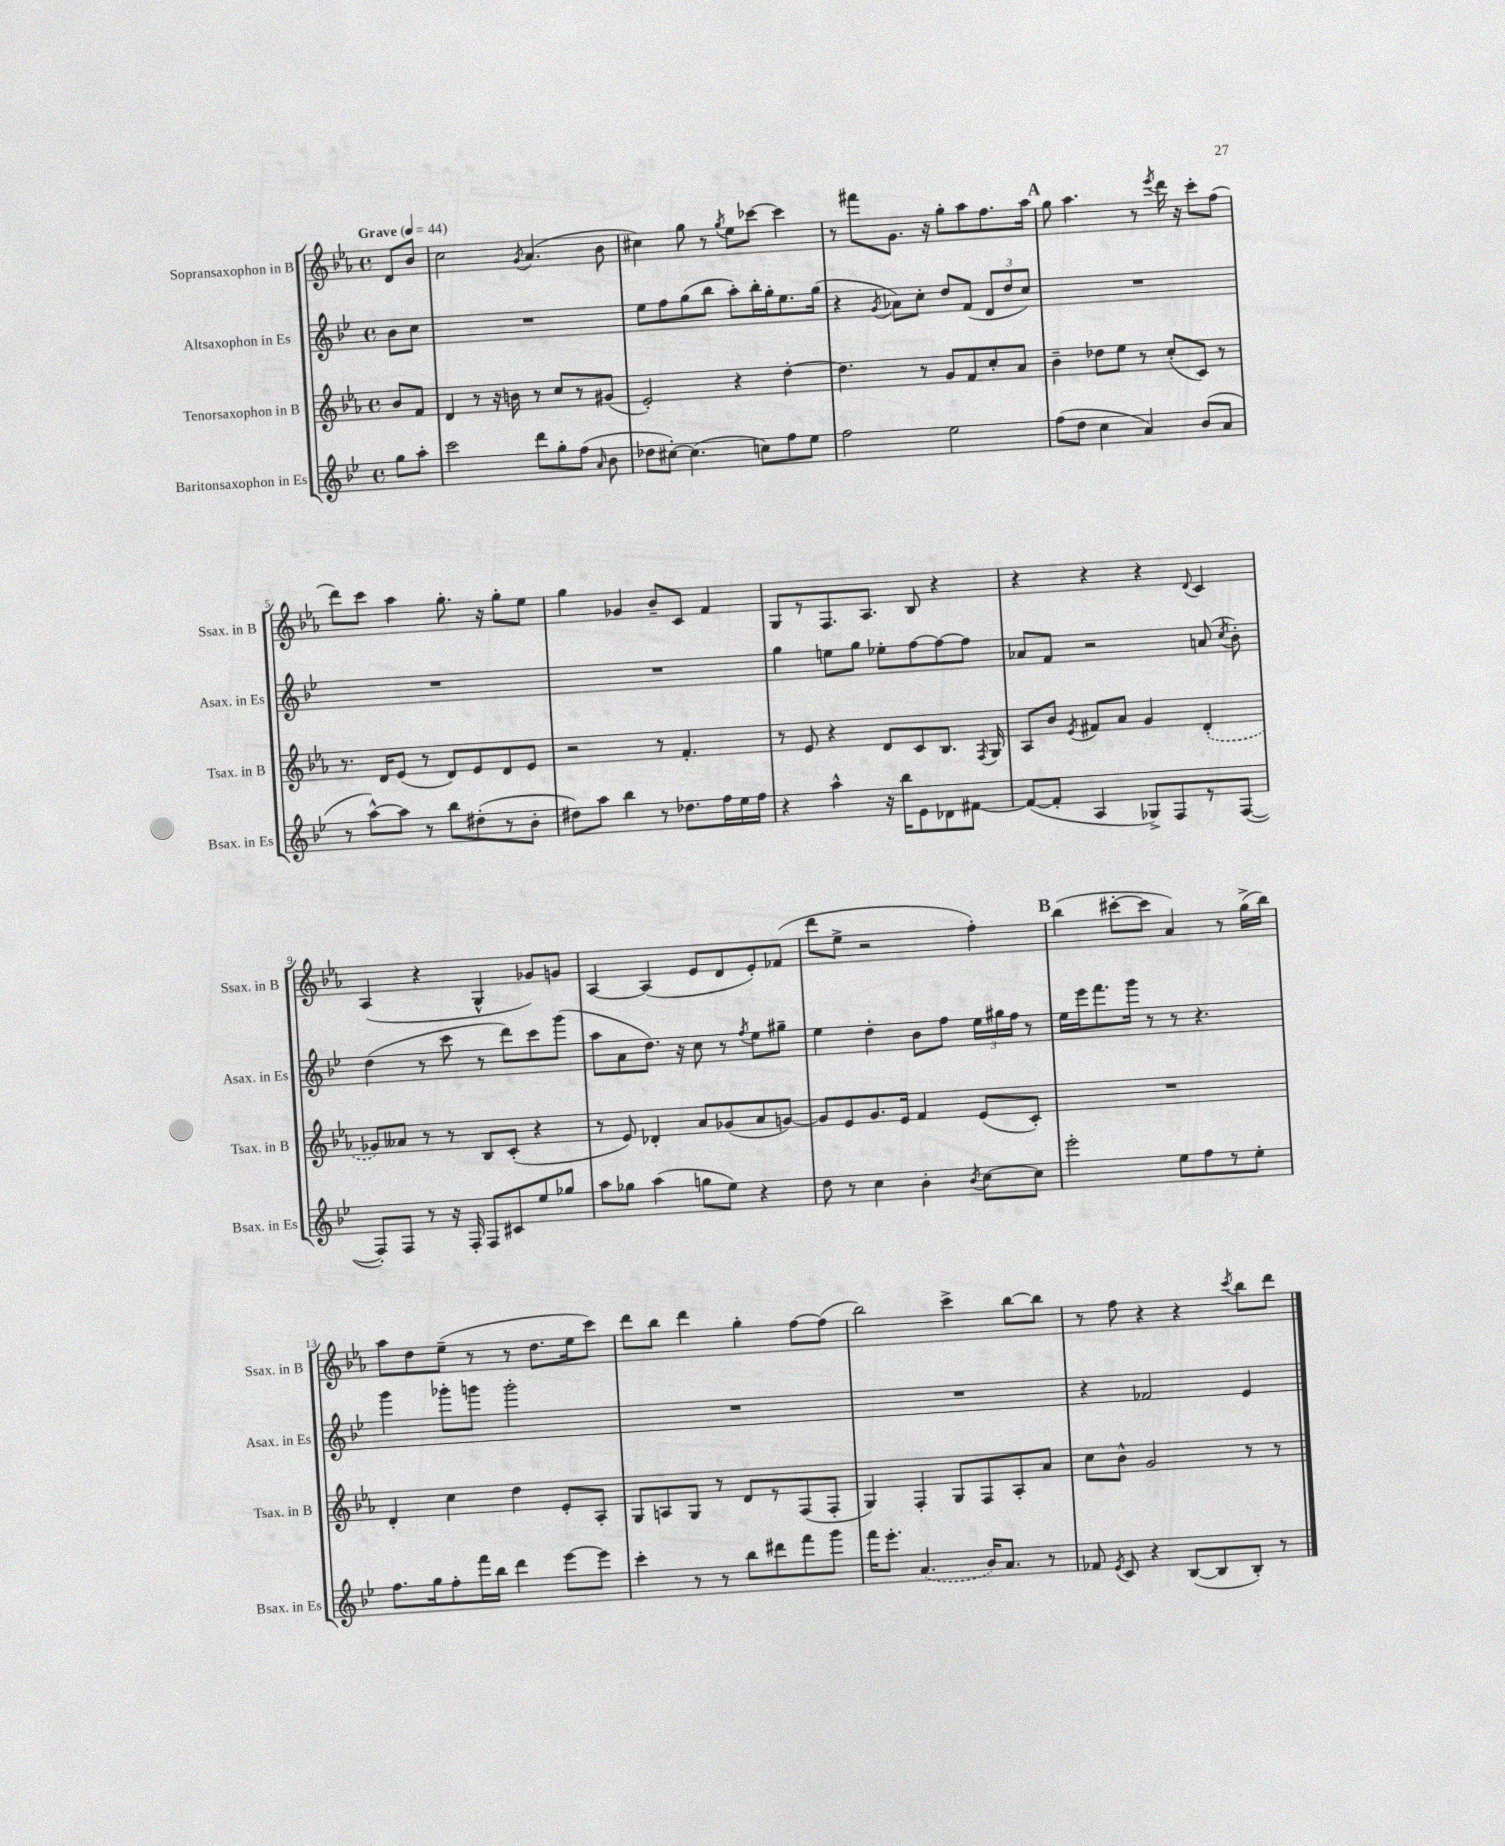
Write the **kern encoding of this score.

**kern	**kern	**kern	**kern
*part4	*part3	*part2	*part1
*staff4	*staff3	*staff2	*staff1
*I"Baritonsaxophon in Es	*I"Tenorsaxophon in B	*I"Altsaxophon in Es	*I"Sopransaxophon in B
*I'Bsax. in Es	*I'Tsax. in B	*I'Asax. in Es	*I'Ssax. in B
*clefG2	*clefG2	*clefG2	*clefG2
*k[b-e-]	*k[b-e-a-]	*k[b-e-]	*k[b-e-a-]
*M4/4	*M4/4	*M4/4	*M4/4
*met(c)	*met(c)	*met(c)	*met(c)
*MM44	*MM44	*MM44	*MM44
=	=	=	=
!	!	!	!LO:TX:a:B:t=Grave
8gg\L	8b-/L	8b-\L	8d/L
8aa'\J	8f/J	8cc\J	8b-/J
=1	=1	=1	=1
2ccc\	4d/	1r	2cc\
.	8r	.	.
.	16r	.	.
.	16bn\	.	.
.	.	.	8qg/
8ddd\L	8r	.	(4.a-/
8gg'\	8cc/L	.	.
(8ff\J	8r	.	.
16qqa/	.	.	.
8b-\	(8g#X/J	.	8b-\
=2	=2	=2	=2
8dd-X\L	2e-'/)	8ee-\L	4cc#X\)
[8cc#X'\J)	.	8ff\	.
(4.cc#\]	.	(8gg\	8gg\
.	.	8bb-\J	8r
.	.	.	8qgg/
.	4r	8aa'\L)	8ee-\L
8ccn\L)	.	16bb-'\L	[8ccc-X\J
.	.	16gg'\J	.
8ff\	[4dd'\	8.ee-\	4ccc-\]
8ee-\J	.	.	.
.	.	(16gg\Jk	.
=3	=3	=3	=3
2ff\	4.dd\]	4r	8r
.	.	.	8fff#X\L
.	.	8qg/	.
.	.	8a-X\L)	8.g\J
.	8r	8cc'\J	.
.	.	.	16r
2ee-\	8g/L	8dd/L	8gg'\L
.	8f/	(8f/J	8aa-\
.	8cc'/	12d/L	8.ff\
.	.	12dd/	.
.	8a-/J	.	.
.	.	12cc/J)	.
.	.	.	16aa-\Jk
!!LO:REH:place=s1:t=A
=4	=4	=4	=4
(8ff\L	4b-~\	1r	8gg\
8dd\J	.	.	4.aa-\
4cc\	8dd-X\L	.	.
.	8ee-\J	.	.
4a/)	8r	.	8r
.	.	.	8qeee-/
.	(8cc'/L	.	16ddd\
.	.	.	16r
(8b-/L	8c/J)	.	8ccc'\L
8a/J	8r	.	(8ff\J
!!LO:LB:g=z
=5	=5	=5	=5
8r	8.r	1r	8ddd\L)
[8aa^^\L)	.	.	8ccc\J
.	16d/KL	.	.
8aa\J]	(8e-/J	.	4aa-\
8r	8r	.	.
8bb-\L	8d/L)	.	8.gg'\
(8dd#X'\	8e-/	.	.
.	.	.	16r
8r	8d/	.	8gg'\L
8b-'\J	8e-/J	.	8ee-\J
=6	=6	=6	=6
8dd#X\L)	2r	1r	4gg\
8aa\J	.	.	.
4bb-\	.	.	4g-X/
8r	8r	.	8b-~/L
8.dd-X\L	4.f'/	.	8c/J
.	.	.	4f/
16ff\L	.	.	.
16ee-\	.	.	.
16ff\JJ	.	.	.
=7	=7	=7	=7
4r	8r	4gg\	8G/L
.	8e-/	.	8r
4aa^^\	4r	8een\L	8.F/
.	.	8gg\J	.
.	.	.	8.A-/J
16r	8d/L	8ee-X'\L	.
16bb-\KL	.	.	.
8e-\	8c/	[8ff\	8B-/
8d-X\	8.B-/J	8ff\_	4r
[8f#X\J	.	8ff\J]	.
.	8qF/	.	.
.	16G/	.	.
=8	=8	=8	=8
(8f#/L_	8A-/L	8a-X/L	4r
8f#'/J]	8b-/J	8f/J	.
.	8qe-/	.	.
4A/	8f#X/L	2r	4r
.	8a-/J	.	.
8G-X^/L)	4g/	.	4r
8F/	.	.	.
.	.	.	8qqd/
8r	(4d'/	(8an/	4c/
.	.	8qcc/	.
([8F/J	.	8b-'\)	.
!!LO:LB:g=z
=9	=9	=9	=9
8F'/L])	8g-X/L)	(4dd\	(4A-/
8F/J	8a--X/J	.	.
8r	8r	8r	4r
16r	8r	8ccc\	.
16F'/	.	.	.
8F/L	8B-/L	8r	4G^^/
8c#X/	(8c'/J	8ddd\L)	.
8ee-/	4r	8ccc\	8g-X/L)
8gg-X/J	.	(8ggg\J	8gn/J
=10	=10	=10	=10
8aa\L	8r	8aa\L	[4A-/
8gg-X\J	8e-/)	8a\	.
(4aa\	4d-X'/	8.dd\J)	(4A-/]
.	.	16r	.
8ggn\L	8a-/L	8cc\	8e-/L
8ee-\J)	(8g-X/	8r	8d/
.	.	8qff/	.
4r	8a-/	8ee-\L	8e-'/)
.	[8gn/J)	8gg#X~\J	(8f-X/J
=11	=11	=11	=11
8dd\	8g/L]	4ee-\	8ddd\L
8r	8e-/	.	8ee-^\J
4cc\	8.g/	4dd'\	2r
.	16e-/Jk	.	.
4b-'\	4f/	8b-\L	.
.	.	8ff\J	.
8qb-/	.	.	.
[8cc\L	(8e-/L	24ee-\LL	4ff'\)
.	.	24gg#X\	.
.	.	24ff\JJ	.
8cc\J]	8c'/J)	8r	.
!!LO:REH:place=s1:t=B
=12	=12	=12	=12
2eee-'\	1r	16ee-\LL	(4bb-\
.	.	16eee-\J	.
.	.	8.fff\	.
.	.	.	[8ccc#X'\L
.	.	16ggg\Jk	.
.	.	8r	8ccc#\J]
8ee-\L	.	8r	4a-/)
8ff\	.	4.r	.
8r	.	.	8r
8ee-'\J	.	.	(16gg^\LL
.	.	.	16bb-\JJ)
!!LO:LB:g=z
=13	=13	=13	=13
8.ff\L	4d'/	4ggg\	8aa-\L
.	.	.	8dd\
16gg\k	.	.	.
8ff'\	4cc\	8ggg-X'\L	(8ee-~\J
16fff\L	.	8gggn\J	8r
16bb-\JJ	.	.	.
4ddd\	4dd\	2ggg'\	8r
.	.	.	8.dd\L
[8eee-\L	8e-'/L	.	.
.	.	.	16ee-\k
8eee-\J]	8A-'/J	.	8ccc\J)
=14	=14	=14	=14
4ccc'\	8G/L	1r	8ddd\L
.	8An/	.	8bb-\J
8r	8G/J	.	4ddd\
8r	8r	.	.
8bb-\L	8d/L	.	4gg'\
8ddd#X\	8r	.	.
8fff\	(8F/	.	[8ff\L
8ggg\J	8F'/J	.	(8ff\J]
=15	=15	=15	=15
16fff\KL	4G/)	1r	2bb-\)
8.eee-'\J	.	.	.
(4.a/	4F'/	.	.
.	8G/L	.	4ccc^\
16b-/KL)	8F/	.	.
8.a/J	.	.	.
.	8A-'/	.	[8bb-\L
8r	8a-/J	.	8bb-\J]
=16	=16	=16	=16
8f-X/	8cc\L	4r	8r
8qe-/	.	.	.
8c/	8b-^^\J	.	8ff\
4r	2g/	2f-X/	4r
([8B-/L	.	.	4r
8B-/]	.	.	.
.	.	.	8qccc/
8B-'/J)	8r	4e-/	8bb-\L
8r	8r	.	8ddd\J
==	==	==	==
*-	*-	*-	*-
